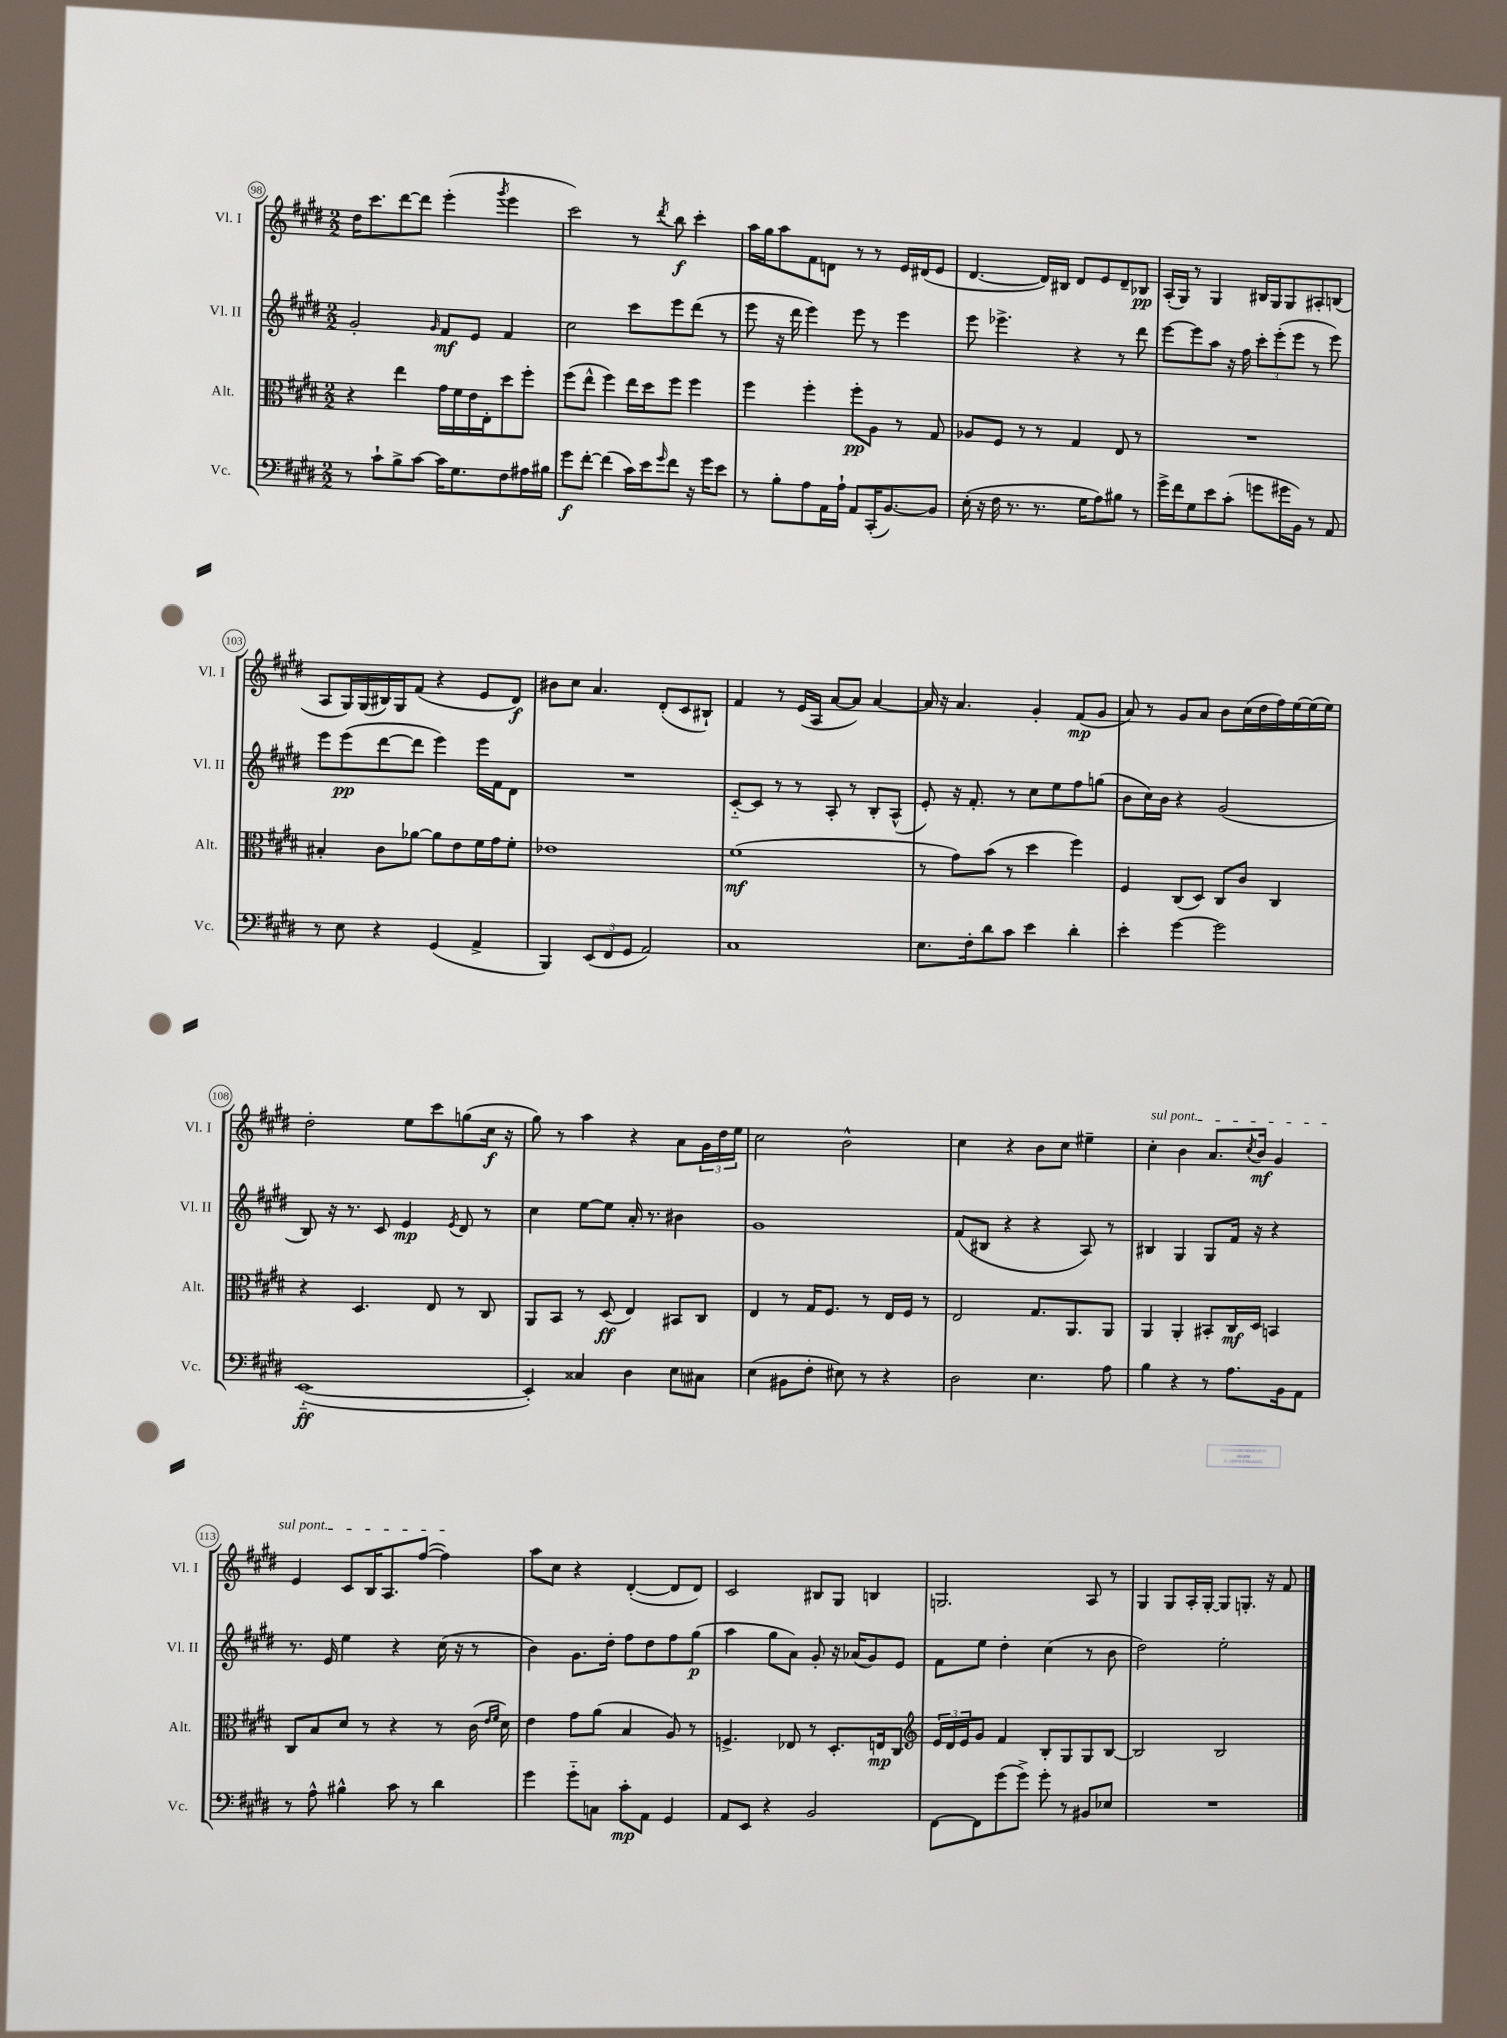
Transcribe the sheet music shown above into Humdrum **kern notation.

**kern	**kern	**kern	**kern
*staff4	*staff3	*staff2	*staff1
*clefF4	*clefC3	*clefG2	*clefG2
*k[f#c#g#d#]	*k[f#c#g#d#]	*k[f#c#g#d#]	*k[f#c#g#d#]
*M2/2	*M2/2	*M2/2	*M2/2
8r	4r	2g#'/	16dd#\LK
.	.	.	8.ccc#\
8c#`\L	.	.	.
8B^\	4ee\	.	[8ddd#\
[8c#\J	.	.	8ddd#\]J
.	.	16qqg#/	.
16c#\]LK	16g#\LL	8f#/L	(4eee'\
8.G#\	16f#\	.	.
.	16e\	8e/J	.
.	16E'\J	.	.
.	.	.	8qggg#/
8F#\	8dd#\	4f#/	4eee\
16A#\L	8ff#'\J	.	.
16B#\JJ	.	.	.
=	=	=	=
8g#\L	(8ff#\L	2cc#\	2ccc#\)
[8f#'\J	8ee^^\J	.	.
(4f#\]	4ff#\)	.	.
16c#\LL)	16ee\LL	8ccc#\L	8r
16e\J	16dd#\J	.	.
16qqg#/	.	.	8qddd#/
8f#\J	8ff#\J	8eee\	8bb\
16r	4ff#\	(8ddd#\J	4ccc#'\
16g#\LK	.	.	.
8e\J	.	8r	.
=	=	=	=
8r	4ff#\	8eee\	16aa\LL
.	.	.	16gg#\J
8B'\L	.	16r	8aa\
.	.	16ddd#\	.
8A\	4ff#'\	4eee\)	8f#\
16AA\L	.	.	8d\J
16A`\JJ	.	.	.
8AA/L	8ff#'\L	8eee\	8r
(16CC#'/K	8A\J	8r	8r
[8.BB/)	.	.	.
.	8r	4eee\	16e/LL
.	.	.	(16d#/J
8BB/]J	8G#/	.	8e/J
=	=	=	=
(16E'\	8A-/L	8eee\	[4.d#/
16r	.	.	.
16F#\	8F#/J	4.eee-^\	.
8.r	.	.	.
.	8r	.	.
8.r	8r	.	16d#/]LL)
.	.	.	16B#/JJ
.	4G#/	4r	8d#/L
16G#\LK	.	.	.
8A\)	.	.	8e/
8B#\J	8E/	8r	8d#~/
8r	8r	8ddd#\	8B-/J
=	=	=	=
16g#^\LL	1r	[8eee\L	(16A'/LL
16f#\J	.	.	16G#/JJ)
8G#\	.	8eee\]	8r
8e\	.	8aa\J	4G#/
(8c#'\J	.	16r	.
.	.	16ff#\	.
8g\L	.	12ccc#'\L	16B#/LL
.	.	.	16G#/J
.	.	(12eee'\	.
16g#\L	.	.	8G#/
.	.	12eee\J	.
16BB\JJ)	.	.	.
8r	.	8r	8A#'/
8AA/	.	8eee\)	(8B/J
=	=	=	=
8r	4B#'/	8eee\L	8A/L
8E\	.	(8eee\	16G#/L)
.	.	.	(16G#/
4r	8c#\L	[8ddd#\	16B#/)
.	.	.	16G#/J
.	[8a-\J	8ddd#\]J	(8f#/J
(4GG#/	8a-\]L	4eee\)	4r
.	8e\	.	.
4AA^/	16f#\L	16eee\LL	8e/L
.	16g#\J	16f#\J	.
.	8f#'\J	8d#\J	8d#/J)
=	=	=	=
4BBB/)	1e-	1r	8b#\L
.	.	.	8cc#\J
(12EE/L	.	.	4.a/
12FF#/	.	.	.
12GG#/J	.	.	.
2AA/)	.	.	.
.	.	.	(8d#'/L
.	.	.	8c#/
.	.	.	8B#`/J)
=	=	=	=
1C#	(1f#	[8c#'~/L	4f#/
.	.	8c#/]J	.
.	.	8r	8r
.	.	8r	(16e/LL
.	.	.	16A/JJ
.	.	8A'/	[8a/L
.	.	8r	8a/]J)
.	.	8B'/L	[4a/
.	.	(8A^^/J	.
=	=	=	=
8.E\L	8r	8e'/)	16a/]
.	.	.	16r
.	8g#\L)	16r	4.a/
16F#'\k	.	8.f#'/	.
8d#\	(8b\J	.	.
8c#\J	8r	8r	.
4e\	4dd#\	8cc#\L	4g#'/
.	.	8ee\	.
4d#'\	4ff#\)	8ff#\	(8f#/L
.	.	(8gg\J	8g#/J
=	=	=	=
4e'\	4F#/	8b\L	8a/)
.	.	16cc#\L)	8r
.	.	16b\JJ	.
[4g#\	(8C#/L	4r	8g#/L
.	8D#/J)	.	8a/J
2g#\]	8C#/L	(2g#/	8b\L
.	8c#/J	.	(16cc#\L
.	.	.	16dd#\
.	4C#/	.	16ff#\)
.	.	.	[16ee\
.	.	.	(16ee\]
.	.	.	16ee\JJ)
=	=	=	=
([1EE'~	4r	8B/)	2dd#'\
.	.	16r	.
.	.	8.r	.
.	4.D#/	.	.
.	.	8c#/	.
.	.	4e/	8ee\L
.	8E/	.	8ccc#\
.	.	8qe/	.
.	8r	8d#/	(8gg\
.	8C#/	8r	16cc#\Jk
.	.	.	16r
=	=	=	=
4EE'/])	8AA/L	4cc#\	8gg#\)
.	8BB/J	.	8r
4C##/	8r	[8ee\L	4aa\
.	(8D#/	8ee\]J	.
4D#\	4E/)	16a'/	4r
.	.	8.r	.
8E\L	8BB#/L	4b#\	8a\L
8C#\J	8C#/J	.	24g#\L
.	.	.	24dd#\
.	.	.	24ee\JJ
=	=	=	=
(4E\	4E/	1g#	2cc#\
8BB#\L	8r	.	.
8F#'\J	16G#/LK	.	.
.	8.F#/J	.	.
8E#\)	.	.	2b^^\
8r	8r	.	.
4r	16E/LL	.	.
.	16F#/JJ	.	.
.	8r	.	.
=	=	=	=
2D#\	2E/	(8f#/L	4cc#\
.	.	8B#/J	.
.	.	4r	4r
4.E\	8.G#/L	4r	8b\L
.	.	.	8cc#\J
.	8.AA/	.	.
.	.	8A/)	4ee#~\
8A\	8AA/J	8r	.
=	=	=	=
4B\	4AA/	4B#/	4cc#'\
4r	4AA'/	4G#/	4b\
8r	8BB#'/L	8G#/L	8.a/L
8.A\L	16C#/L	16f#/Jk	.
.	.	.	8qcc#/
.	16D#/JJ	16r	16b/Jk
.	4BB/	4r	4g#/
16BB\k	.	.	.
8AA\J	.	.	.
=	=	=	=
8r	8C#/L	8.r	4e/
8A^^\	8B/	.	.
.	.	16e/	.
4B#^^\	8d#/J	4ee\	8c#/L
.	8r	.	16B/K
.	.	.	8.A/
8c#\	4r	4r	.
8r	.	.	([8ff#/J
4d#\	8r	(16cc#\	4ff#\])
.	.	16r	.
.	(16c#\	8r	.
.	16qqe/LL	.	.
.	16qqf#/JJ	.	.
.	16d#\)	.	.
=	=	=	=
4g#\	4e\	4b\)	8aa\L
.	.	.	8cc#\J
8g#'~\L	8g#\L	8.g#\L	4r
8C\J	(8a\J	.	.
.	.	16dd#'\Jk	.
8c#'\L	4B/	8ff#\L	([4d#'/
8AA\J	.	8dd#\	.
4GG#/	8A/)	8ff#\	8d#/]L
.	8r	(8gg#\J	8d#/J)
=	=	=	=
8AA/L	4.F^/	4aa\	2c#/
8EE/J	.	.	.
4r	.	8gg#\L	.
.	8E-/	8a\J)	.
2BB/	8r	8g#'/	8B#/L
.	8.D#'/L	16r	8G#/J
.	.	(16a-/LK	.
.	.	8g#/)	4B/
.	16E/k	.	.
.	8C#/J	8e/J	.
=	=	=	=
*	*clefG2	*	*
[8FF#\L	24e/LL	8f#\L	2.G/
.	24d#/	.	.
.	24e/J	.	.
8FF#\]	8g#/J	8ee\J	.
(8g#\	4f#/	4dd#'\	.
8g#^\J)	.	.	.
8g#'\	8B'/L	(4cc#\	.
8r	8G#/	.	.
8BB#/L	8G#/	8r	8A/
8E-/J	[8B/J	8b\	8r
=	=	=	=
1r	2B/]	2dd#\)	4G#/
.	.	.	8G#/L
.	.	.	16A'/L
.	.	.	[16G#'/JJ
.	2B/	2ee'\	8G#/]L
.	.	.	8.G'/J
.	.	.	16r
.	.	.	8f#/
==	==	==	==
*-	*-	*-	*-
